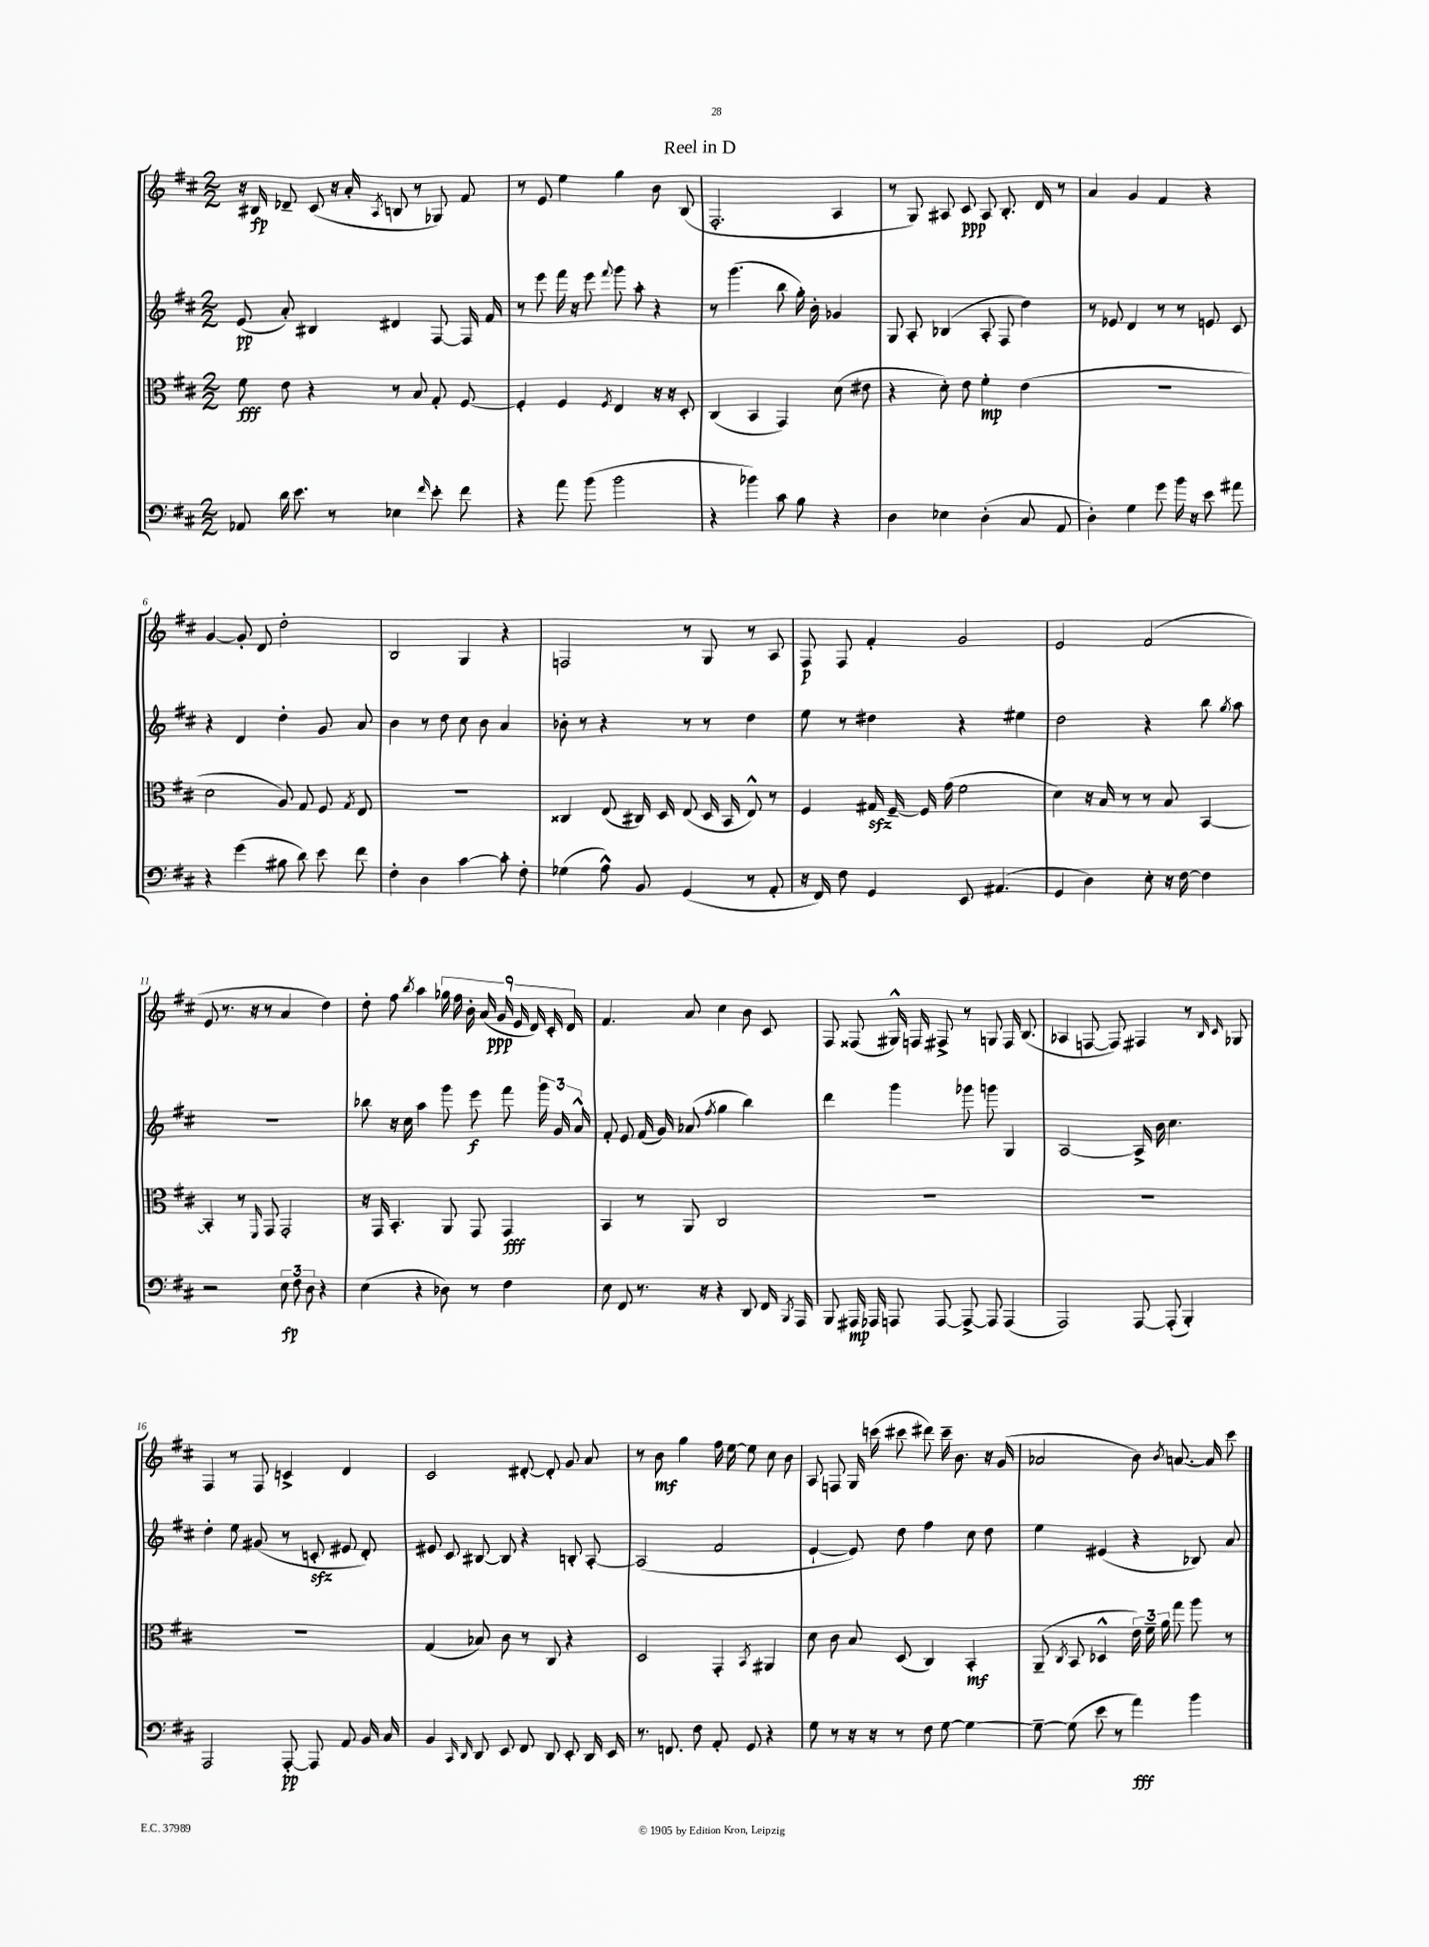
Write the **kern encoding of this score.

**kern	**kern	**kern	**kern
*staff4	*staff3	*staff2	*staff1
*clefF4	*clefC3	*clefG2	*clefG2
*k[f#c#]	*k[f#c#]	*k[f#c#]	*k[f#c#]
*M2/2	*M2/2	*M2/2	*M2/2
8AA-	8f#	(8e	16r
.	.	.	16B#
16d	8e	8a')	8d-~
8.e	.	.	.
.	4r	4B#	(8c#
8r	.	.	16r
.	.	.	16a'
.	.	.	8qA
4E-	8r	4d#	8B
.	8B	.	8r
16qqf#	.	.	.
8e'	8G'	[8F#	8G-)
8f#	[8F#	16F#]	8f#
.	.	16f#	.
=	=	=	=
4r	4F#']	8r	8r
.	.	8eee	8e
8a	4F#	16fff#	4ee
.	.	16r	.
(8b	.	8eee	.
.	8qF#	8qqfff#	.
2b	4E	8ggg	4gg
.	.	8aa'	.
.	16r	4r	8b
.	16r	.	.
.	8D'	.	(8B
=	=	=	=
4r	(4C#	8r	2.F#'
.	.	(4.ggg	.
4b-)	4BB	.	.
8c#	4GG)	8bb	.
8B	.	16gg')	.
.	.	16b'	.
4r	(8d	4g-	4A
.	8e#	.	.
=	=	=	=
4D	4r	8G	8r
.	.	8A'	8G)
4E-	8d')	(4B-	8A#
.	8e	.	8c#
(4D'	4f#'	8A'	8A#
.	.	8F#	8.B'
8C#	(4e	4dd)	.
.	.	.	16d
8AA	.	.	8r
=	=	=	=
4D')	1r	8r	4a
.	.	8e-	.
4G	.	4d	4g
8g	.	8r	4f#
16b	.	8r	.
16r	.	.	.
8e	.	8e	4r
8a#	.	8c#	.
=	=	=	=
4r	2d	4r	[4g
(4g	.	4d	8g']
.	.	.	8d
8B#	8A)	4dd'	2dd'
8d)	8G	.	.
8e	8F#	8g	.
.	8qG	.	.
8f#	8E	8a	.
=	=	=	=
4F#'	1r	4b	2B
4D	.	8r	.
.	.	8dd	.
[4c#	.	8cc#	4G
.	.	8b	.
8c#']	.	4a	4r
8F#'	.	.	.
=	=	=	=
(4G-	4C##	8b-'	2F
.	.	8r	.
8A^^)	(8E	4r	.
8BB	16C#)	.	.
.	16D	.	.
(4GG	(8E	8r	8r
.	16D	8r	8G
.	16BB	.	.
8r	8E^^)	4dd	8r
8AA'	8r	.	8A
=	=	=	=
16r	4F#	8ee	8F#
16FF#)	.	.	.
8F#	.	8r	8F#
4GG	16G#	4dd#	4f#'
.	[16F#~	.	.
.	16F#]	.	.
.	(16g	.	.
8EE	2f#	4r	2g
(4.AA#	.	.	.
.	.	4ee#	.
=	=	=	=
4GG	4d)	2dd	2e
4D)	16r	.	.
.	16B	.	.
.	8r	.	.
8E'	8r	4r	(2f#
16r	8B	.	.
[16F#	.	.	.
4F#]	[4BB	8bb	.
.	.	8qgg	.
.	.	8aa	.
=	=	=	=
2r	4BB']	1r	8e
.	.	.	8.r
.	8r	.	.
.	.	.	16r
.	16qqFF#	.	.
.	8GG	.	8r
12E	2GG'	.	4a
12F#	.	.	.
12D	.	.	.
4r	.	.	4dd)
=	=	=	=
(4E	16r	8bb-	8dd'
.	16GG	.	.
.	4.BB'	16r	8ff#
.	.	16cc#	.
.	.	.	8qbb
4r	.	4aa	4aa
8D-)	8AA	8ggg	18gg-
.	.	.	18ff#
.	.	.	18b'
8r	8GG	8eee	.
.	.	.	(18a
.	.	.	18g
4F#	4GG	8fff#	.
.	.	.	18e
.	.	.	18d)
.	.	24ggg	.
.	.	.	18c#'
.	.	24g	.
.	.	.	18d
.	.	24a^^	.
=	=	=	=
8E	4BB	8f#'	4.f#
8FF#	.	8e	.
8.r	8r	(16f#	.
.	.	16g)	.
.	8AA	(8a-	8a
16r	.	.	.
.	.	8qff#	.
4r	2C#	4gg	4cc#
8DD	.	4bb)	8b
16FF#	.	.	8c#
8qBBB	.	.	.
16AAA	.	.	.
=	=	=	=
8BBB	1r	4ddd	8F#
16AAA#	.	.	(8F##
16AAA-	.	.	.
8AAA	.	4ggg	16G#^^)
.	.	.	16F
[8AAA	.	.	8F#^
8AAA^_	.	8ggg-	8r
8AAA]	.	8ggg	8G
(4AAA	.	4G	16F#
.	.	.	(8.B
=	=	=	=
2AAA)	1r	[2A	4A-
.	.	.	[8F
.	.	.	8F])
[8AAA	.	16A^]	4F#
.	.	16b	.
(8AAA']	.	4.cc#	.
4BBB')	.	.	8r
.	.	.	16qqB
.	.	.	16qqc#
.	.	.	8G-
=	=	=	=
2AAA	1r	4dd'	4F#
.	.	8ee	8r
.	.	(8g#	8F#
[8AAA'	.	8r	4c^
8AAA]	.	8c'	.
8AA	.	8e#	4d
16BB	.	8d')	.
16C#	.	.	.
=	=	=	=
4BB	(4G	8e#	2c#
.	.	8c#	.
16qqCC#	.	.	.
16qqDD	.	.	.
8DD	8B-)	[8B#	.
8EE	8c#	8B#]	.
8FF#	8r	4r	[8d#'
8DD	8C#	.	8d#']
8EE'	4r	8B'	8g
16DD	.	[8A'	8a
16EE	.	.	.
=	=	=	=
8.r	2D	(2A]	8r
.	.	.	8b
8.FF	.	.	.
.	.	.	4gg
8F#	.	.	.
8AA'	4GG'	2f#	16ff#
.	.	.	[16ee
8GG	.	.	8ee]
.	8qBB	.	.
4r	4AA#	.	8cc#
.	.	.	8b
=	=	=	=
8G	8d	[4e`	8A
8r	8c#	.	8F
16r	8B	8e])	16G
16r	.	.	(16ccc
8r	(8D	8dd	8ccc#
8F#	4C#)	4ff#	8ddd#)
[8G	.	.	16ccc#~
.	.	.	8.b
4G_	4BB'	8cc#	.
.	.	8dd	16r
.	.	.	(16g
=	=	=	=
8G~_	(8AA~	4ee	2a-
.	8qC#	.	.
(8G]	8BB	.	.
8e	4D-^^	(4e#	.
8r	.	.	.
4a)	24e)	4r	8b)
.	24f#~	.	.
.	24a	.	.
.	.	.	8qb
.	8gg	.	[8.a
4b	8aa	8B-)	.
.	.	.	16a]
.	8r	8a	8ccc#
==	==	==	==
*-	*-	*-	*-
